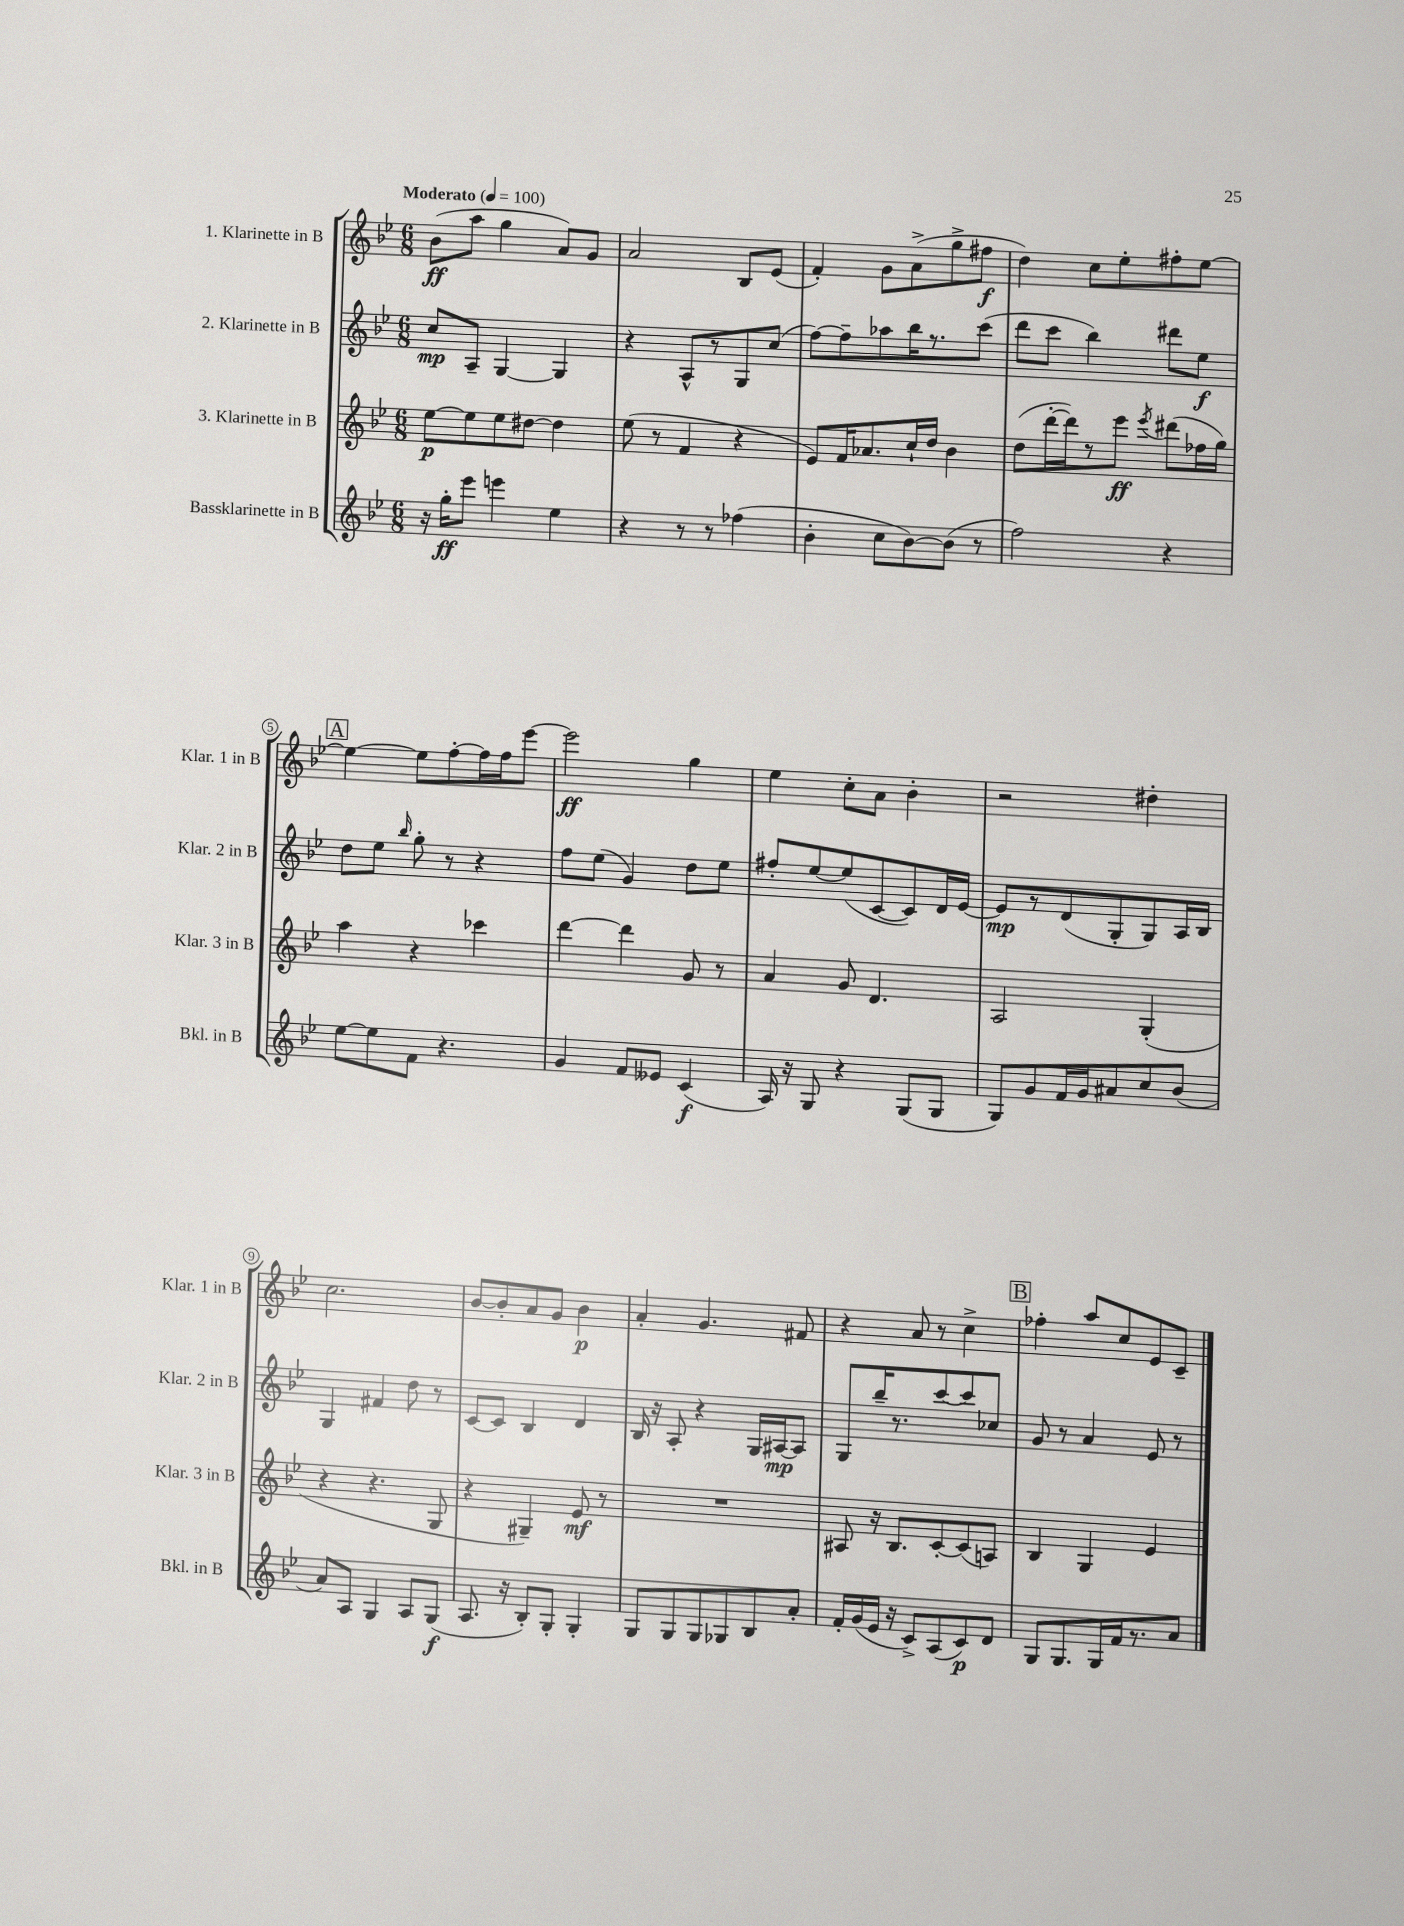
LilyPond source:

<<
\new StaffGroup <<
\new Staff = "s0" \with { instrumentName = "1. Klarinette in B" shortInstrumentName = "Klar. 1 in B" } {
    \clef treble \key bes \major \numericTimeSignature \time 6/8 \tempo "Moderato" 4 = 100
    \autoBeamOff bes'8[\ff( a''8] g''4 a'8[) g'8] |
    a'2 bes8[ ees'8]( |
    f'4-.) g'8[ a'8->( g''8-> fis''8]\f |
    d''4) c''8[ ees''8-. fis''8-. ees''8]~ |
    \mark \markup { \box "A" } ees''4~ ees''8[ f''8~-. f''16 f''16 ees'''8]~ |
    ees'''2\ff g''4 |
    ees''4 c''8[-. a'8] bes'4-. |
    r2 dis''4-. |
    c''2. |
    bes'8[~ bes'8-. a'8 g'8] bes'4\p |
    a'4-. g'4. fis'8 |
    r4 a'8 r8 c''4-> |
    \mark \markup { \box "B" } fes''4-. a''8[ c''8 ees'8 c'8]-- \bar "|." |
}
\new Staff = "s1" \with { instrumentName = "2. Klarinette in B" shortInstrumentName = "Klar. 2 in B" } {
    \clef treble \key bes \major \numericTimeSignature \time 6/8
    \autoBeamOff c''8[\mp a8]-- g4~ g4 |
    r4 a8[-^ r8 g8 c''8]( |
    f''8[~) f''8-- aes''8 bes''16 r8. c'''8]( |
    d'''8[ c'''8] bes''4) dis'''8[ ees''8]\f |
    \mark \markup { \box "A" } d''8[ ees''8] \grace { bes''16 } g''8-. r8 r4 |
    f''8[ ees''8]( g'4) d''8[ ees''8] |
    fis''8[-. ees''8~ ees''8( c'8~ c'8) d'16 ees'16]~ |
    ees'8[\mp r8 d'8( g8-. g8) a16 bes16] |
    g4 fis'4 d''8 r8 |
    c'8[~ c'8] bes4 d'4 |
    bes16 r16 a8-. r4 g16[ ais16~\mp ais8] |
    g8[ bes''16-- r8. c'''8~ c'''8 ces''8] |
    \mark \markup { \box "B" } g'8 r8 a'4 ees'8 r8 \bar "|." |
}
\new Staff = "s2" \with { instrumentName = "3. Klarinette in B" shortInstrumentName = "Klar. 3 in B" } {
    \clef treble \key bes \major \numericTimeSignature \time 6/8
    \autoBeamOff ees''8[~\p ees''8 ees''8 dis''8]~ dis''4 |
    ees''8( r8 f'4 r4 |
    ees'8[) f'16 aes'8. c''16-! d''16] bes'4 |
    d''8[( d'''16~-. d'''16) r8 ees'''8]\ff \acciaccatura { ees'''8 } dis'''8[( fes''16 g''16]) |
    \mark \markup { \box "A" } a''4 r4 ces'''4 |
    d'''4~ d'''4 g'8 r8 |
    a'4 g'8 d'4. |
    a2 g4-.( |
    r4 r4. g8 |
    r4 gis4--) ees'8\mf r8 |
    R2. |
    ais8 r16 bes8.[ c'8~-. c'8( a8]) |
    \mark \markup { \box "B" } bes4 g4 ees'4 \bar "|." |
}
\new Staff = "s3" \with { instrumentName = "Bassklarinette in B" shortInstrumentName = "Bkl. in B" } {
    \clef treble \key bes \major \numericTimeSignature \time 6/8
    \autoBeamOff r16 g''16[-.\ff ees'''8] e'''4 ees''4 |
    r4 r8 r8 fes''4( |
    bes'4-. c''8[ bes'8~) bes'8]( r8 |
    f''2) r4 |
    \mark \markup { \box "A" } ees''8[~ ees''8 f'8] r4. |
    g'4 f'8[ eeses'8] c'4\f( |
    a16) r16 g8 r4 g8[( g8] |
    g8[) g'8 f'16 g'16 ais'8 c''8 bes'8]( |
    a'8[) a8] g4 a8[ g8]\f( |
    a8. r16 bes8[-.) g8]-. g4-. |
    g8[ g8 g8 ges8 bes8 a'8]-. |
    f'16[-. g'16( ees'16] r16 c'8[->) a8( c'8\p) d'8] |
    \mark \markup { \box "B" } g8[ g8. g16 f'16 r8. a'8] \bar "|." |
}
>>
>>
\layout { \context { \Score \override BarNumber.stencil = #(make-stencil-circler 0.1 0.3 ly:text-interface::print) } }
